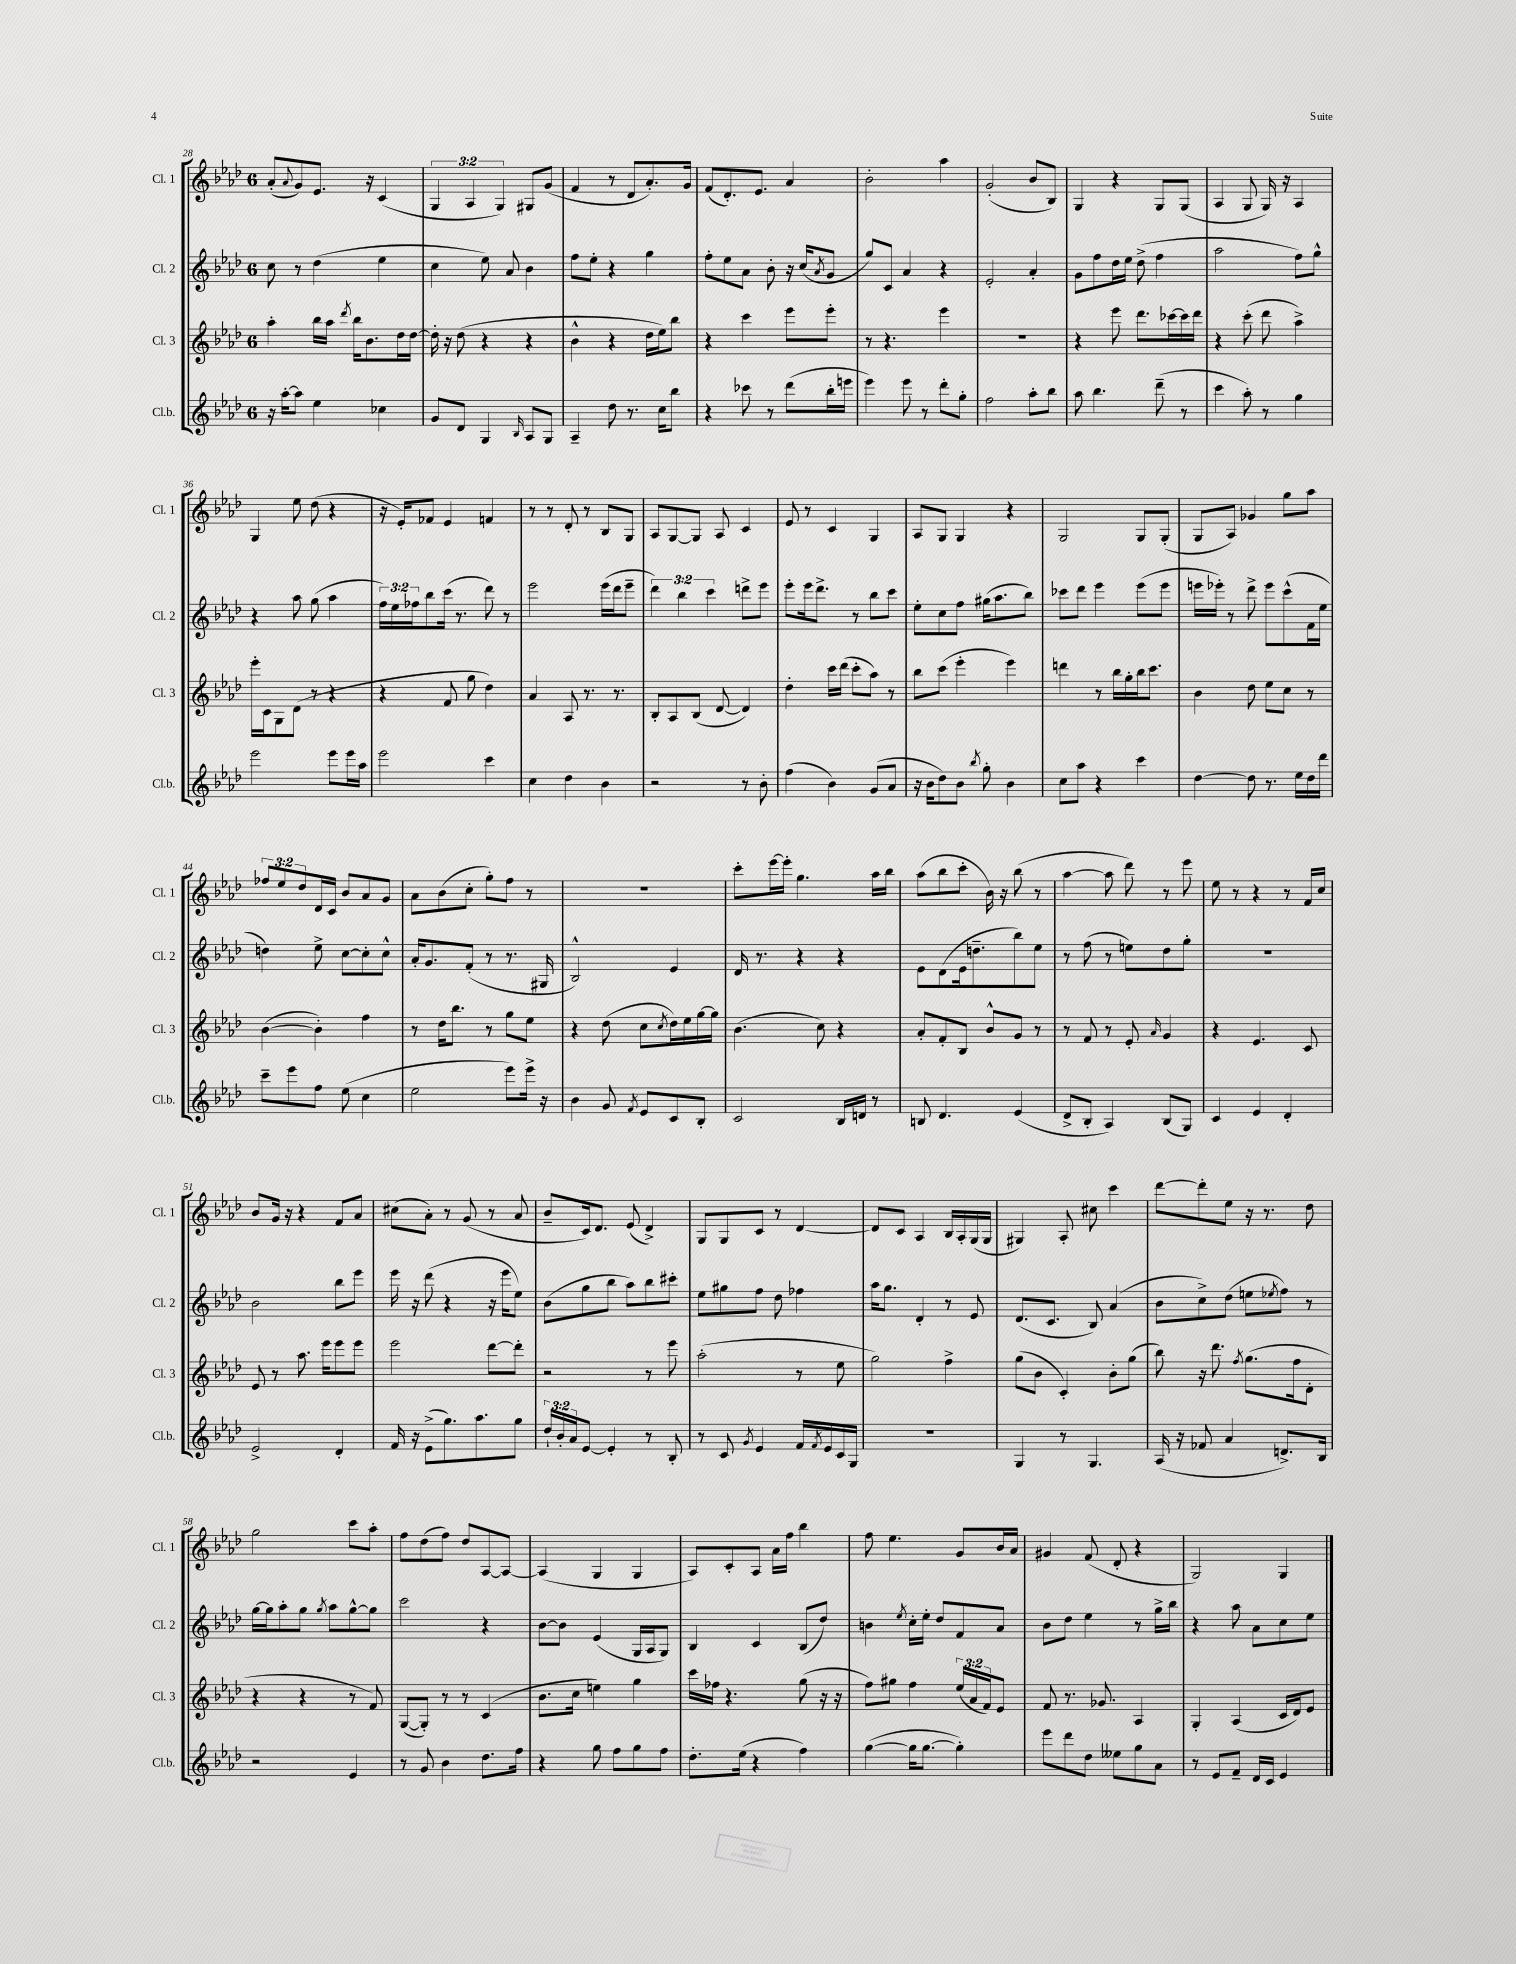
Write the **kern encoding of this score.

**kern	**kern	**kern	**kern
*staff4	*staff3	*staff2	*staff1
*clefG2	*clefG2	*clefG2	*clefG2
*k[b-e-a-d-]	*k[b-e-a-d-]	*k[b-e-a-d-]	*k[b-e-a-d-]
*M6/8	*M6/8	*M6/8	*M6/8
16r	4aa-'	8cc	(8a-'
[16aa-'	.	.	.
.	.	.	8qqa-
8aa-]	.	8r	8g)
4ee-	16bb-	(4dd-	8.e-
.	16aa-	.	.
.	8qddd-	.	.
.	16bb-	.	.
.	8.b-	.	16r
4cc-	.	4ee-	(4c
.	16dd-	.	.
.	[16dd-	.	.
=	=	=	=
8g	16dd-']	4cc	6G
.	16r	.	.
8d-	(8dd-	.	.
.	.	.	6A-
4G	4r	8ee-)	.
.	.	.	6G)
.	.	8a-	.
16qqB-	.	.	.
8A-	4r	4b-	8G#
8G	.	.	(8g
=	=	=	=
4A-~	4b-^^	8ff	4f
.	.	8ee-'	.
8dd-	4r	4r	8r
8.r	.	.	8d-
.	16dd-	4gg	8.a-')
16cc	16ee-)	.	.
8bb-	8bb-	.	.
.	.	.	16g
=	=	=	=
4r	4r	8ff'	(8f
.	.	8ee-	8.d-')
8ccc-	4ccc	8a-	.
.	.	.	8.e-
8r	.	8b-'	.
(8ddd-	8eee-	16r	4a-
.	.	(16cc	.
.	.	8qa-	.
16bb-'	8eee-'	8g	.
16eee	.	.	.
=	=	=	=
4eee-)	8r	8gg)	2b-'
.	4.r	8c	.
8eee-	.	4a-	.
8r	.	.	.
8ddd-'	4eee-	4r	4aa-
8gg'	.	.	.
=	=	=	=
2ff	2.r	2e-'	(2g'
8aa-'	.	4a-'	8b-
8bb-	.	.	8B-)
=	=	=	=
8aa-	4r	8g	4G
4.bb-	.	8ff	.
.	8eee-	16dd-	4r
.	.	16ee-	.
.	8.ddd-	(8dd-^	.
(8ddd-~	.	4ff	8G
.	[16ccc-	.	.
8r	16ccc-]	.	(8G
.	16ddd-	.	.
=	=	=	=
4ccc	4r	2aa-	4A-
8aa-')	(8ccc'	.	8G
8r	8ddd-	.	16G)
.	.	.	16r
4gg	4aa-^)	8ff)	4A-
.	.	8gg^^	.
=	=	=	=
2eee-	16eee-'	4r	4G
.	16c	.	.
.	8G	.	.
.	(8d-	8aa-	8ee-
.	8r	(8gg	(8dd-
8eee-	4r	4aa-	4r
16eee-	.	.	.
16aa-	.	.	.
=	=	=	=
2eee-	4r	24ff)	16r
.	.	24ee-	.
.	.	.	16e-')
.	.	24ff-	.
.	.	8bb-	8f-
.	8f	(16ccc	4e-
.	.	8.r	.
.	8gg	.	.
4ccc	4dd-)	8ddd-)	4f
.	.	8r	.
=	=	=	=
4cc	4a-	2eee-	8r
.	.	.	8r
4dd-	8A-	.	8d-'
.	8.r	.	8r
4b-	.	(16eee-	8B-
.	8.r	16ddd-	.
.	.	8eee-~	8G
=	=	=	=
2r	8B-'	6ddd-)	8A-
.	8A-	.	[8G
.	.	6bb-	.
.	(8B-	.	8G]
.	.	6ccc	.
.	[8d-	.	8A-
8r	4d-])	8ddd^	4c
8b-'	.	8eee-	.
=	=	=	=
(4ff	4dd-'	8eee-'	8e-
.	.	16eee-	8r
.	.	8.ddd-^	.
4b-)	16ccc	.	4c
.	(16ddd-	.	.
.	8ccc'	8r	.
(8g	8aa-)	8bb-	4G
8a-	8r	8ccc	.
=	=	=	=
16r	8bb-	8ee-'	8A-
16b-	.	.	.
8dd-)	(8ccc	8cc	8G
8b-	4eee-'	8ff	4G
8qbb-	.	.	.
8gg'	.	(16gg#	.
.	.	8.aa-	.
4b-	4eee-)	.	4r
.	.	8bb-)	.
=	=	=	=
8cc	4ddd	8ccc-	2G
8aa-	.	8ddd-	.
4r	8r	4eee-	.
.	16bb-	.	.
.	16gg'	.	.
4ccc	16bb-	(8eee-	8G
.	8.ccc	.	.
.	.	8eee-	(8G'
=	=	=	=
[4dd-	4b-	16eee	8G
.	.	16eee-')	.
.	.	8r	8A-)
8dd-]	8dd-	8ddd-^	4g-
8.r	8ee-	8eee-	.
.	8cc	(8ccc^^	8gg
16ee-	.	.	.
16dd-	8r	16f	8aa-
16ddd-	.	16ee-	.
=	=	=	=
8ccc~	([4b-	4dd)	12ff-
.	.	.	12ee-
8eee-	.	.	.
.	.	.	12dd-
8ff	4b-'])	8ee-^	16d-
.	.	.	16c
(8ee-	.	[8cc	8b-
4cc	4ff	8cc']	8a-
.	.	8cc^^	8g
=	=	=	=
2ee-	8r	16a-'	8a-
.	.	8.g	.
.	16dd-	.	(8b-
.	8.bb-	.	.
.	.	(8f'	8cc'
.	8r	8r	8gg')
8eee-)	8gg	8.r	8ff
16eee-^	8ee-	.	8r
16r	.	16G#	.
=	=	=	=
4b-	4r	2B-^^)	2.r
8g	(8dd-	.	.
8qf	.	.	.
8e-	8cc	.	.
.	8qcc	.	.
8c	16dd-)	4e-	.
.	16ee-	.	.
8B-'	[16gg	.	.
.	16gg]	.	.
=	=	=	=
2c	(4.b-	16d-	8ccc'
.	.	8.r	.
.	.	.	[16eee-
.	.	.	16eee-']
.	.	4r	4.gg
.	8cc)	.	.
16B-	4r	4r	.
16d	.	.	.
8r	.	.	16aa-
.	.	.	16bb-
=	=	=	=
8B	8a-'	8e-	(8aa-
4.d-	8f'	(8d-	8bb-
.	8B-	16e-	8ccc'
.	.	8.dd~	.
.	8b-^^	.	16b-)
.	.	.	16r
(4e-	8g	8bb-)	(8bb-
.	8r	8ee-	8r
=	=	=	=
8d-^	8r	8r	[4aa-
8B-'	8f	(8ff	.
4A-)	8r	8r	8aa-]
.	8e-'	8ee)	8ddd-)
.	16qqa-	.	.
(8B-	4g	8dd-	8r
8G)	.	8gg'	8eee-
=	=	=	=
4c	4r	2.r	8ee-
.	.	.	8r
4e-	4.e-	.	4r
4d-'	.	.	8r
.	8c	.	16f
.	.	.	16cc
=	=	=	=
2e-^	8e-	2b-	8b-
.	8r	.	16g
.	.	.	16r
.	8.aa-	.	4r
.	16eee-	.	.
4d-'	8eee-	8bb-	8f
.	8eee-	8eee-	8a-
=	=	=	=
16f	2eee-	16eee-	(8cc#
16r	.	16r	.
(8e-^	.	(8ddd-	8a-')
8.gg)	.	4r	8r
.	.	.	(8g
8.aa-	.	.	.
.	[8ddd-	16r	8r
.	.	16eee-	.
8gg	8ddd-']	8ee-)	8a-
=	=	=	=
24dd-`	2r	(8b-	8b-~
24b-'	.	.	.
24a-	.	.	.
[8e-	.	8gg	16c)
.	.	.	8.d-
4e-']	.	8bb-	.
.	.	8aa-)	(8e-
8r	8r	8bb-	4d-^)
8B-'	8eee-	8ccc#'	.
=	=	=	=
8r	(2aa-'	8ee-	8G
8c	.	8gg#	8G
8qg	.	.	.
4e-	.	8ff	8c
.	.	8dd-	8r
16f	8r	4ff-	[4d-
8qf	.	.	.
16e-	.	.	.
16c	8ee-	.	.
16G	.	.	.
=	=	=	=
2.r	2gg)	16aa-	8d-]
.	.	8.gg	.
.	.	.	8c
.	.	4d-'	4A-
.	4ff^	8r	16B-
.	.	.	16A-'
.	.	8e-	(16G
.	.	.	16G
=	=	=	=
4G	(8gg	(8.d-	4G#)
.	8b-	.	.
.	.	8.c	.
8r	4c')	.	8A-'
4.G	.	8B-)	8cc#
.	8b-'	(4a-	4ccc
.	(8gg	.	.
=	=	=	=
(16A-	8bb-)	8b-	[8ddd-
16r	.	.	.
8f-	16r	8cc^)	8ddd-']
.	8.ddd-	.	.
4a-	.	(8dd-	8ee-
.	8qff	.	.
.	(8.gg	8ee	16r
.	.	.	8.r
.	.	8qee-	.
8.d^)	.	8ff)	.
.	16ff	.	.
.	8d-'	8r	8dd-
16B-	.	.	.
=	=	=	=
2r	4r	[16gg	2gg
.	.	16gg]	.
.	.	8aa-'	.
.	4r	8gg	.
.	.	8qgg	.
.	.	8aa-	.
4e-	8r	[8gg^^	8ccc
.	8f)	8gg]	8aa-'
=	=	=	=
8r	([8G	2ccc	8ff
8g	8G'])	.	(8dd-
4b-	8r	.	8ff)
.	8r	.	8dd-
8.dd-	(4c	4r	[8A-
.	.	.	8A-_
16ff	.	.	.
=	=	=	=
4r	8.b-	[8b-	(4A-]
.	.	8b-]	.
.	16cc	.	.
8gg	4ee)	(4e-	4G
8ff	.	.	.
8gg	4gg	16G	4G
.	.	16A-	.
8ff	.	8G)	.
=	=	=	=
8.dd-'	16ccc	4B-	8A-)
.	16ff-	.	.
.	4.r	.	8c'
(16ee-	.	.	.
4r	.	4c	8A-
.	.	.	16a-
.	.	.	16ff
4ff)	(8gg	(8B-	4bb-
.	16r	8dd-)	.
.	16r	.	.
=	=	=	=
([4gg	8ff)	4b	8ff
.	8gg#	.	4.ee-
.	.	8qee-	.
16gg]	4ff	16cc'	.
[8.gg	.	16ee-'	.
.	.	8dd-	.
4gg'])	(24ee-	8f	8g
.	24a-	.	.
.	24f)	.	.
.	8e-	8a-	16b-
.	.	.	16a-
=	=	=	=
8eee-	8f	8b-	4g#
8ddd-	8.r	8dd-	.
8dd-	.	4ee-	(8f
.	8.g-	.	.
8ee--	.	.	8d-'
8gg	4A-	8r	4r
8a-	.	16gg^	.
.	.	16bb-	.
=	=	=	=
8r	4G'	4r	2G)
8e-	.	.	.
8f~	(4A-	8aa-	.
16d-	.	8a-	.
16c	.	.	.
4e-	16c	8cc	4G
.	16d-)	.	.
.	8e-	8ee-	.
==	==	==	==
*-	*-	*-	*-
